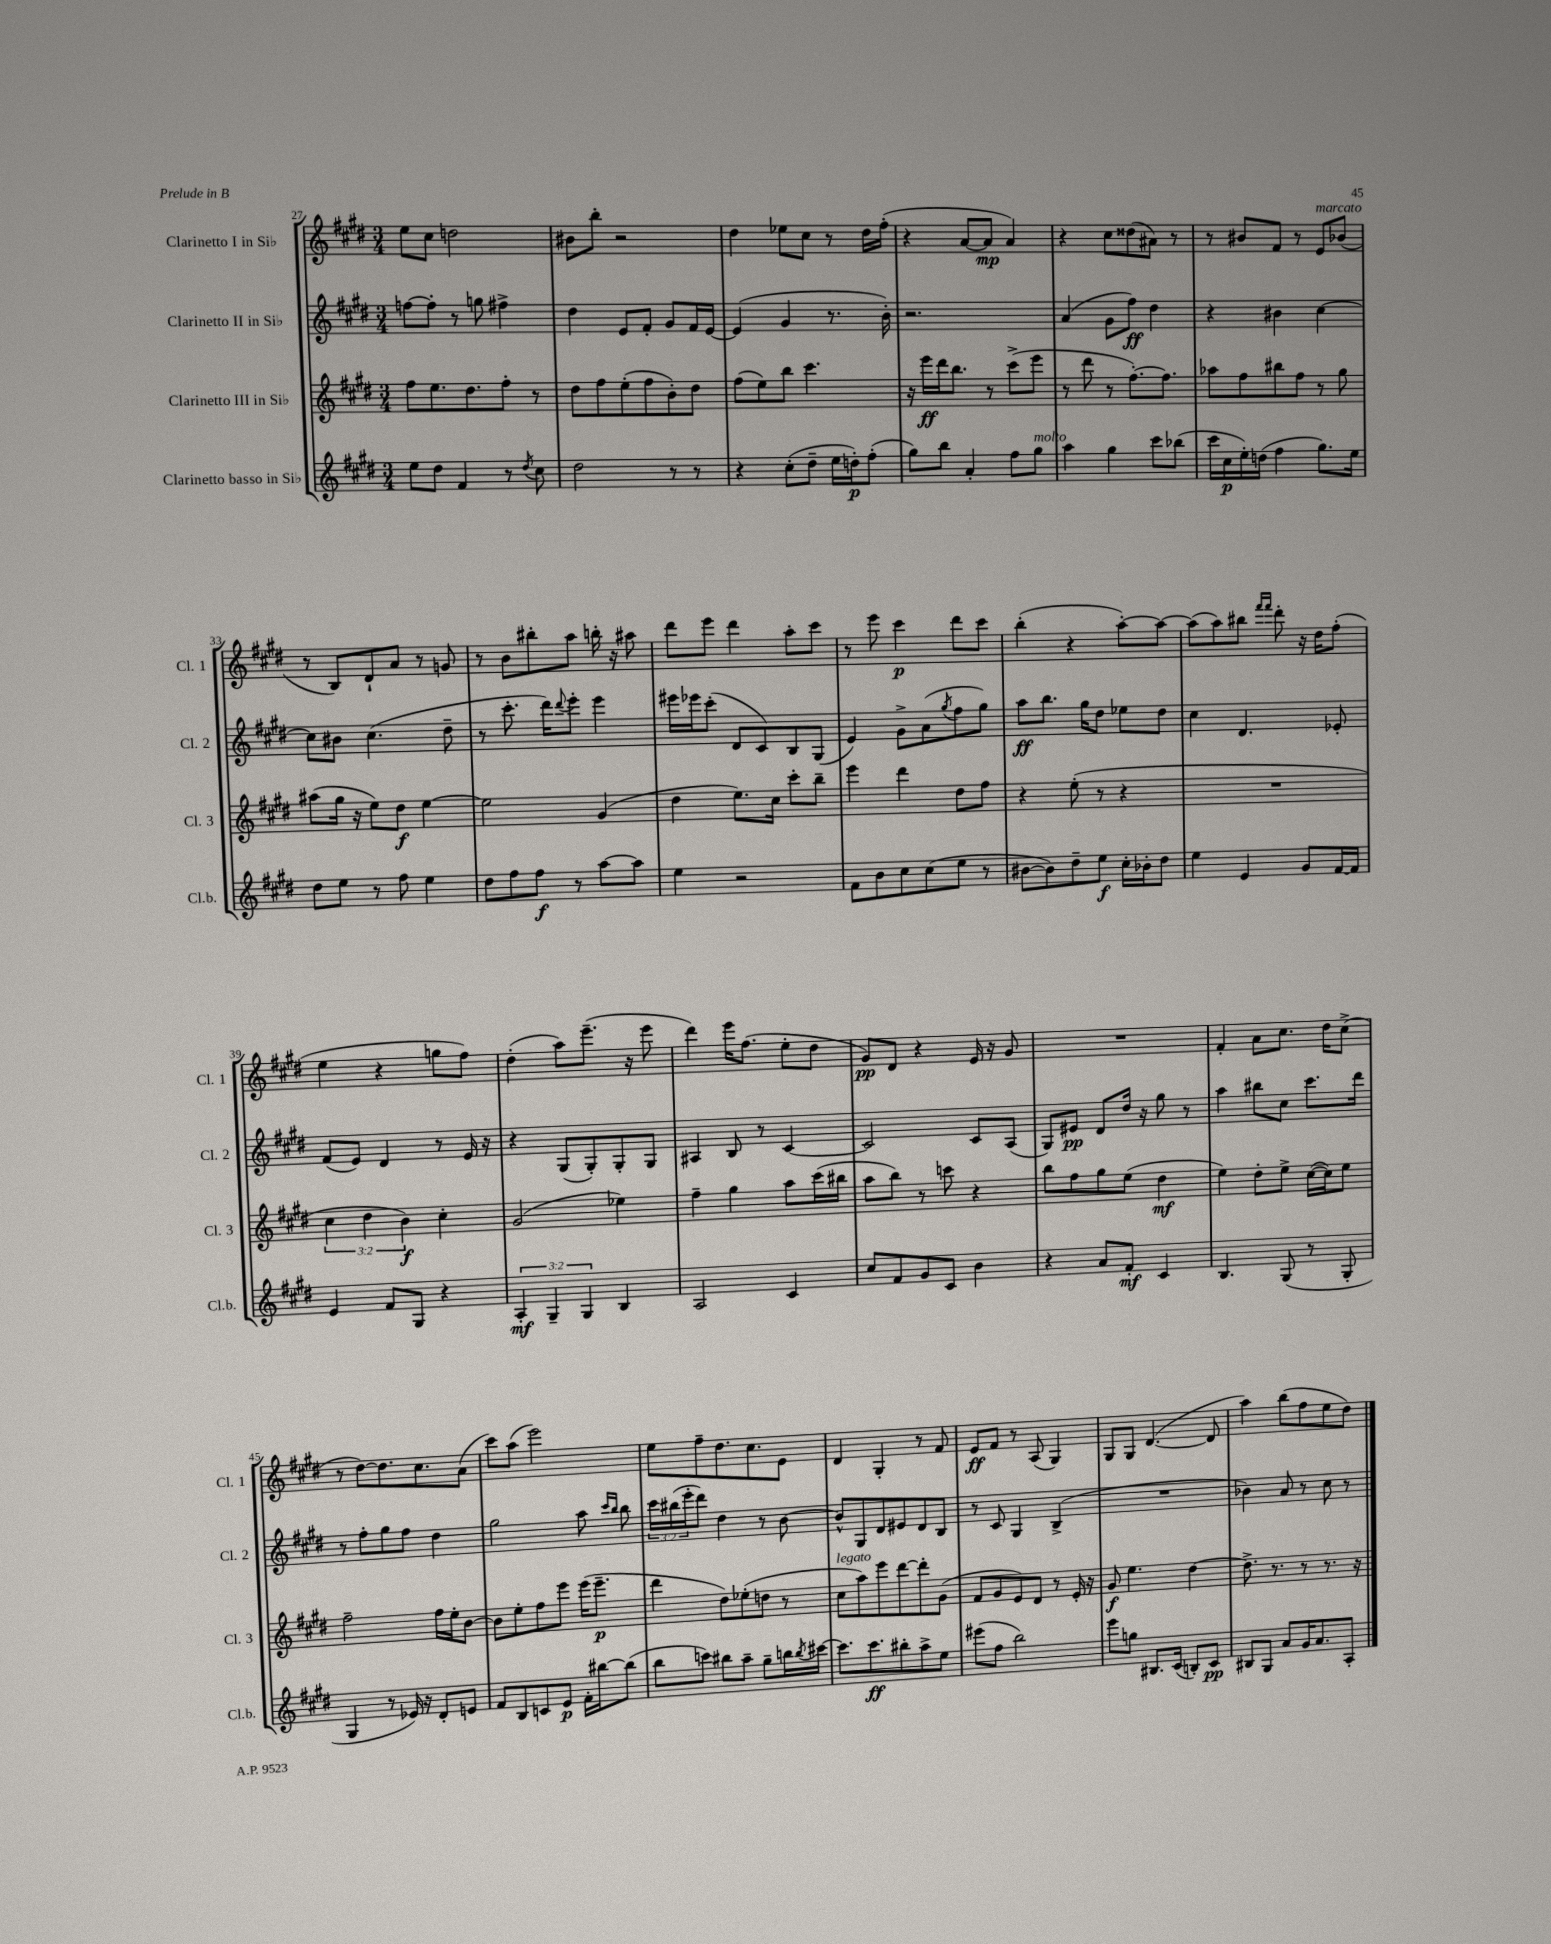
<<
\new StaffGroup <<
\new Staff = "s0" \with { instrumentName = "Clarinetto I in Sib" shortInstrumentName = "Cl. 1" } {
    \clef treble \key e \major \numericTimeSignature \time 3/4
    e''8 cis''8 d''2 |
    bis'8 b''8-. r2 |
    dis''4 ees''8 cis''8 r8 dis''16 fis''16-.( |
    r4 a'8~ a'8\mp a'4) |
    r4 cis''8 disis''8( ais'8) r8 |
    r8 bis'8 fis'8 r8 e'8^\markup { \italic "marcato" } bes'8( |
    r8 b8) dis'8-! a'8 r8 g'8 |
    r8 b'8 bis''8-. a''8 b''16-. r16 ais''8 |
    dis'''8 e'''8 dis'''4 a''8-. cis'''8 |
    r8 e'''8 cis'''4\p dis'''8 cis'''8 |
    b''4-.( r4 a''8~-.) a''8~ |
    a''8( a''8) bis''8 \grace { fis'''16 fis'''16 } dis'''8-. r16 dis''16 fis''8-.( |
    e''4 r4 g''8 fis''8) |
    dis''4-.( a''8) e'''8.--( r16 e'''8 |
    dis'''4) e'''16 fis''8.( e''8-. dis''8 |
    gis'8\pp) dis'8 r4 e'16 r16 gis'8 |
    R2. |
    fis'4-. a'8 cis''8. dis''16 cis''8->( |
    r8 dis''8~) dis''8. cis''8. a'8( |
    cis'''8) a''8( e'''2) |
    e''8 fis''8-- dis''8. cis''8. e'8 |
    dis'4 gis4-. r8 fis'8 |
    e'8\ff fis'8 r8 a8( gis4) |
    gis8 gis8 dis'4.~( dis'8 |
    a''4) b''8( fis''8 e''8 dis''8) \bar "|." |
}
\new Staff = "s1" \with { instrumentName = "Clarinetto II in Sib" shortInstrumentName = "Cl. 2" } {
    \clef treble \key e \major \numericTimeSignature \time 3/4 \override Staff.TupletNumber.text = #tuplet-number::calc-fraction-text
    f''8~ f''8-. r8 g''8 fis''4-> |
    dis''4 e'8 fis'8-. gis'8 fis'16 e'16~ |
    e'4( gis'4 r8. b'16-.) |
    r2. |
    a'4( gis'8 fis''8\ff) dis''4 |
    r4 bis'4 cis''4~ |
    cis''8 bis'8 cis''4.( dis''8-- |
    r8 cis'''8.-. dis'''16) \appoggiatura { dis'''8 } e'''8-. e'''4 |
    eis'''16 ees'''16 cis'''8-.( dis'8 cis'8) b8 gis8( |
    e'4) gis'8-> a'8( \acciaccatura { gis''8 } fis''8 gis''8) |
    a''8\ff b''8. gis''16 dis''8 ees''8 dis''8 |
    cis''4 dis'4. ees'8-. |
    fis'8( e'8) dis'4 r8 e'16 r16 |
    r4 gis8( gis8-.) gis8-. gis8 |
    ais4 b8 r8 cis'4~ |
    cis'2 cis'8 a8( |
    gis8) eis'8\pp dis'8 dis''16 r16 gis''8 r8 |
    a''4 bis''8 cis''8 cis'''8. dis'''16 |
    r8 fis''8-. gis''8 fis''8 dis''4 |
    gis''2 a''8 \grace { cis'''16 b''16 } b''8 |
    \tuplet 3/2 { cis'''16 bis''16( e'''16-. } dis'''8) dis''4 r8 b'8~ |
    b'8-^ gis8 dis'8 eis'8 dis'8 b8 |
    r8 cis'8 gis4 b4->( |
    R2. |
    bes'4) a'8 r8 cis''8 r8 \bar "|." |
}
\new Staff = "s2" \with { instrumentName = "Clarinetto III in Sib" shortInstrumentName = "Cl. 3" } {
    \clef treble \key e \major \numericTimeSignature \time 3/4 \override Staff.TupletNumber.text = #tuplet-number::calc-fraction-text
    fis''8 e''8. dis''8. fis''8-. r8 |
    dis''8 fis''8 e''8-.( fis''8 b'8-.) dis''8 |
    fis''8( e''8) b''8 cis'''4. |
    r16 e'''16\ff dis'''16 b''8. r8 cis'''8->( e'''8 |
    r8 dis'''8 r8 fis''8.~-.) fis''8. |
    aes''8 fis''8 bis''8 fis''8 r8 gis''8 |
    ais''8( gis''16 r16 e''8) dis''8\f e''4~ |
    e''2 gis'4( |
    dis''4 e''8.) cis''16 cis'''8-. b''8-- |
    e'''4 dis'''4 dis''8 fis''8 |
    r4 e''8-.( r8 r4 |
    R2. |
    \tuplet 3/2 { cis''4 dis''4 b'4\f) } cis''4-. |
    gis'2( ees''4) |
    fis''4-- gis''4 a''8 cis'''16( bis''16 |
    a''8 b''8) r8 c'''8 r4 |
    b''8 fis''8 gis''8 e''8( dis''4\mf |
    e''4) dis''8-. e''8-> cis''16~( cis''16) e''8 |
    fis''2-- fis''16 e''16-. b'8~ |
    b'8 e''8-. fis''8 e'''8 e'''16( e'''8.--\p |
    dis'''4 dis''8) ees''8-.( d''8 r8 |
    cis''8^\markup { \italic "legato" } a''8) e'''8 dis'''8~ dis'''8-. gis'8( |
    fis'8 gis'8 e'8) dis'8 r8 e'16-. r16 |
    gis'8\f e''4. dis''4~ |
    dis''8.-> r8. r8 r8. r16 \bar "|." |
}
\new Staff = "s3" \with { instrumentName = "Clarinetto basso in Sib" shortInstrumentName = "Cl.b." } {
    \clef treble \key e \major \numericTimeSignature \time 3/4 \override Staff.TupletNumber.text = #tuplet-number::calc-fraction-text
    e''8 dis''8 fis'4 r8 \acciaccatura { dis''8 } cis''8 |
    dis''2 r8 r8 |
    r4 cis''8-.( dis''8-- e''16 d''16-.\p) fis''8-.( |
    gis''8) b''8 a'4-. fis''8 gis''8^\markup { \italic "molto" } |
    a''4 gis''4 cis'''8 bes''8( |
    cis'''16 cis''16\p e''16-.) d''16( fis''4 gis''8.) e''16 |
    dis''8 e''8 r8 fis''8 e''4 |
    dis''8 fis''8 fis''8\f r8 a''8~ a''8 |
    e''4 r2 |
    fis'8 b'8 cis''8 cis''8( e''8 r8 |
    bis'8~ bis'8) dis''8-- e''8\f cis''16-. bes'16-. dis''8 |
    e''4 e'4 gis'8 fis'16~ fis'16 |
    e'4 fis'8 gis8 r4 |
    \tuplet 3/2 { a4-.\mf gis4-- gis4 } b4 |
    a2 cis'4 |
    cis''8 fis'8 gis'8 cis'8 b'4 |
    r4 a'8 fis'8-.\mf cis'4 |
    b4. gis8( r8 gis8-. |
    gis4 r8 ees'16) r16 dis'8-. e'8 |
    fis'8 b8 c'8 e'8\p fis'16-. bis''16~ bis''8( |
    b''8 c'''8) bis''8 a''8-- gis''8-- b''16 \acciaccatura { b''8 } cis'''16~ |
    cis'''8. cis'''8.\ff bis''8-. a''8-> e''8 |
    eis'''8( fis''8 b''2) |
    e'''8 g''8 bis8. cis'16( b8-.) cis'8\pp |
    bis8 gis8 a'8 gis'16 a'8. a8-. \bar "|." |
}
>>
>>
\layout { \context { \Score currentBarNumber = #27 } }
